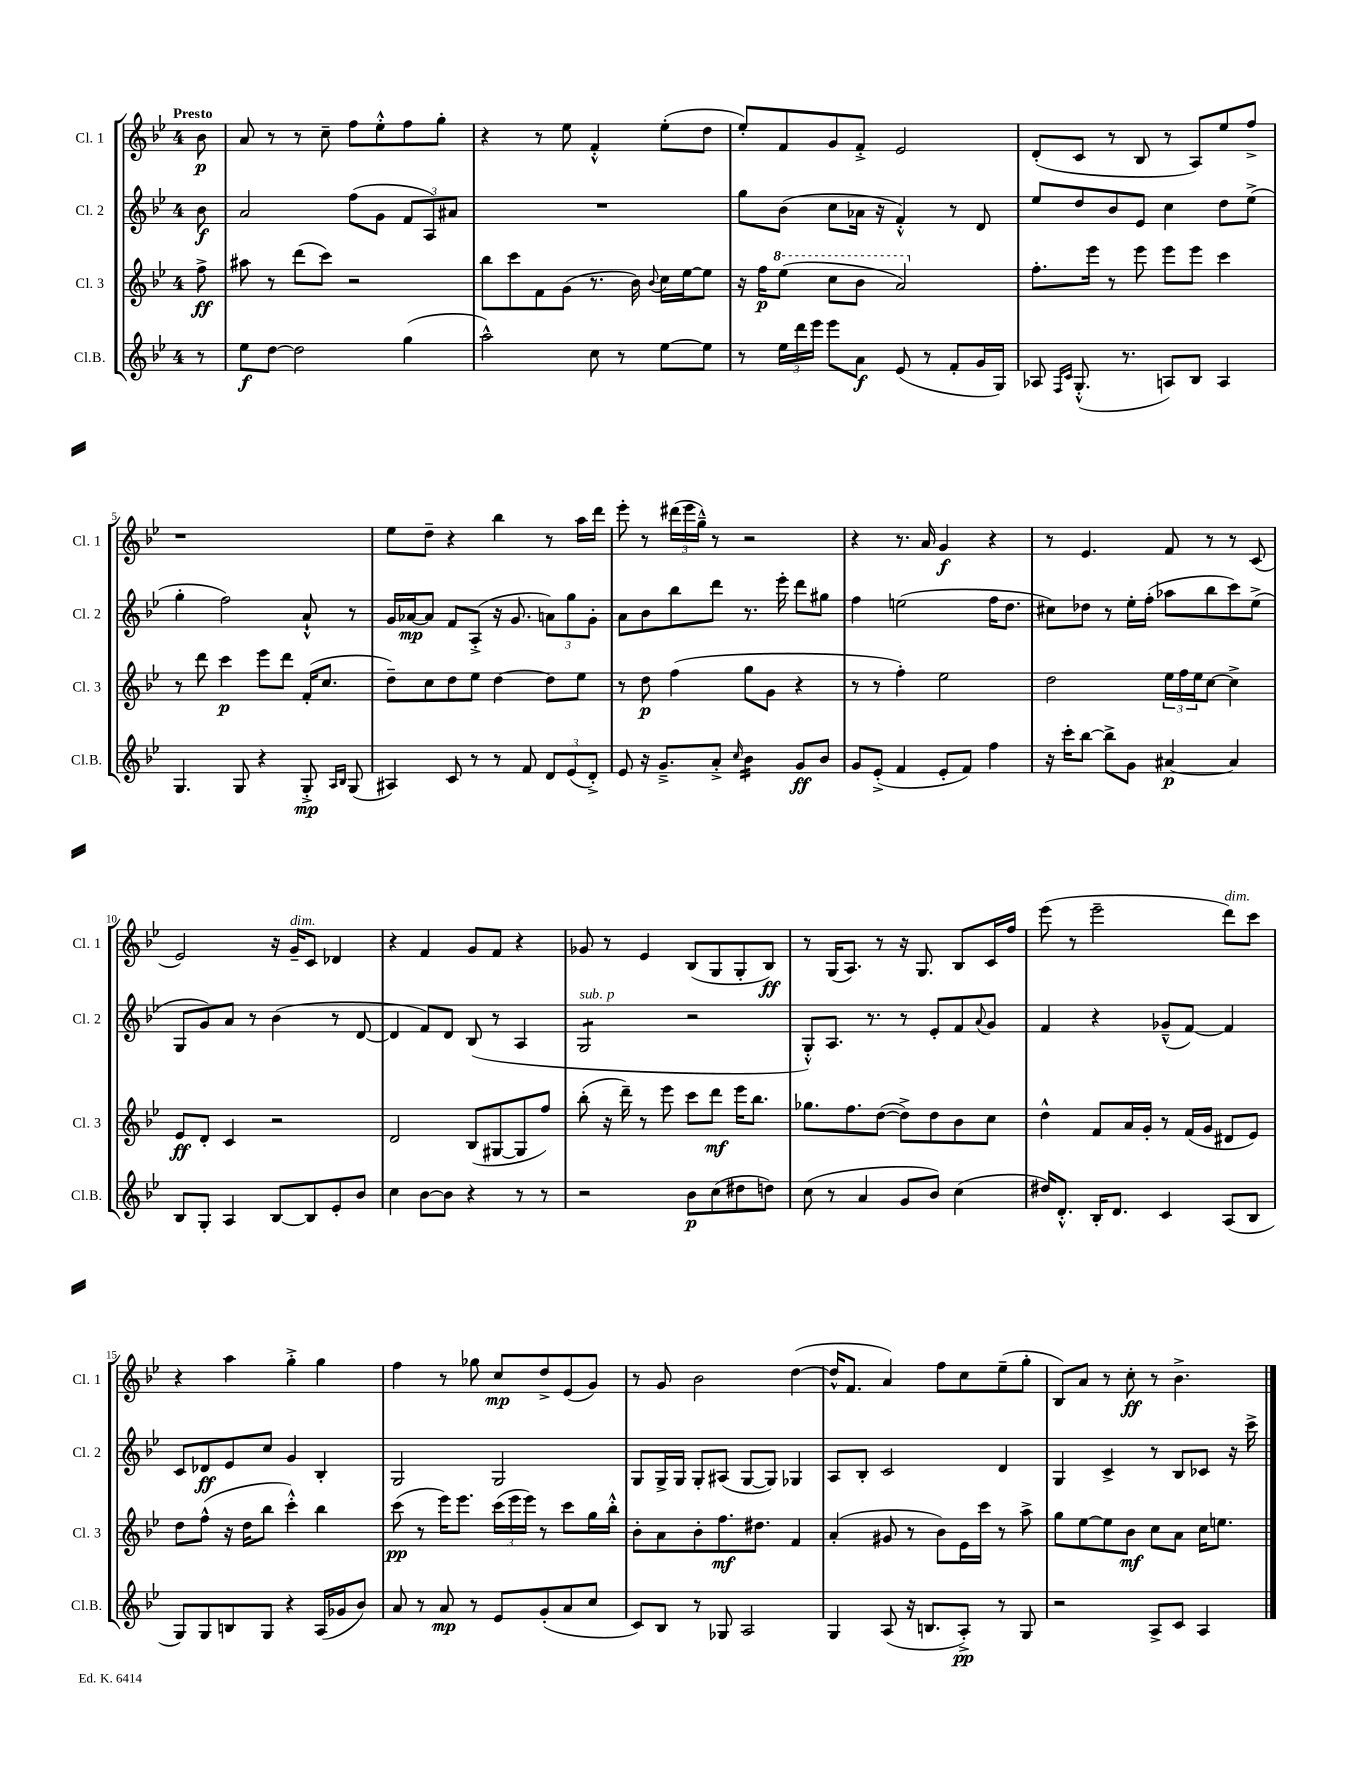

**kern	**dynam	**kern	**dynam	**kern	**dynam	**kern	**dynam
*part4	*part4	*part3	*part3	*part2	*part2	*part1	*part1
*staff4	*staff4	*staff3	*staff3	*staff2	*staff2	*staff1	*staff1
*I"Cl.B.	*	*I"Cl. 3	*	*I"Cl. 2	*	*I"Cl. 1	*
*I'Cl.B.	*	*I'Cl. 3	*	*I'Cl. 2	*	*I'Cl. 1	*
*clefG2	*	*clefG2	*	*clefG2	*	*clefG2	*
*k[b-e-]	*	*k[b-e-]	*	*k[b-e-]	*	*k[b-e-]	*
*M4/4	*	*M4/4	*	*M4/4	*	*M4/4	*
=	=	=	=	=	=	=	=
!	!	!	!	!	!	!LO:TX:a:B:t=Presto	!
8r	.	8ff^\	ff	8b-\	f	8b-\	p
=1	=1	=1	=1	=1	=1	=1	=1
8ee-\L	f	8aa#X\	.	2a/	.	8a/	.
[8dd\J	.	8r	.	.	.	8r	.
2dd\]	.	(8ddd\L	.	.	.	8r	.
.	.	8ccc\J)	.	.	.	8cc~\	.
.	.	2r	.	(8ff\L	.	8ff\L	.
.	.	.	.	8g\J	.	8ee-'^^\	.
(4gg\	.	.	.	12f/L	.	8ff\	.
.	.	.	.	12A/)	.	.	.
.	.	.	.	.	.	8gg'\J	.
.	.	.	.	12a#X/J	.	.	.
=2	=2	=2	=2	=2	=2	=2	=2
2aa^^\)	.	8bb-\L	.	1r	.	4r	.
.	.	8ccc\	.	.	.	.	.
.	.	8f\	.	.	.	8r	.
.	.	(8g\J	.	.	.	8ee-\	.
8cc\	.	8.r	.	.	.	4f'^^/	.
8r	.	.	.	.	.	.	.
.	.	16b-\)	.	.	.	.	.
.	.	8qqb-/	.	.	.	.	.
[8ee-\L	.	16cc\LL	.	.	.	(8ee-'\L	.
.	.	[16ee-\J	.	.	.	.	.
8ee-\J]	.	8ee-\J]	.	.	.	8dd\J	.
=3	=3	=3	=3	=3	=3	=3	=3
8r	.	16r	.	8gg\L	.	8ee-'/L)	.
.	.	16ff\KL	p	.	.	.	.
*	*	*8va	*	*	*	*	*
24ee-\LL	.	(8eee-\J	.	(8b-\J	.	8f/	.
24ddd\	.	.	.	.	.	.	.
24eee-\JJ	.	.	.	.	.	.	.
8eee-\L	.	8ccc\L	.	8cc\L	.	8g/	.
8a\J	f	8bb-\J	.	16a-X\Jk	.	8f'^/J	.
.	.	.	.	16r	.	.	.
(8e-/	.	2aa/)	.	4f'^^/)	.	2e-/	.
8r	.	.	.	.	.	.	.
8f'/L	.	.	.	8r	.	.	.
16g/L	.	.	.	8d/	.	.	.
16G/JJ)	.	.	.	.	.	.	.
=4	=4	=4	=4	=4	=4	=4	=4
*	*	*X8va	*	*	*	*	*
8A-X/	.	8.ff'\L	.	8ee-/L	.	(8d'/L	.
16qqF/LL	.	.	.	.	.	.	.
16qqc/JJ	.	.	.	.	.	.	.
(8.G'^^/	.	.	.	8dd/	.	8c/J	.
.	.	16eee-\Jk	.	.	.	.	.
.	.	8r	.	8b-/	.	8r	.
8.r	.	.	.	.	.	.	.
.	.	8eee-\	.	8e-/J	.	8B-/	.
8An/L)	.	8eee-\L	.	4cc\	.	8r	.
8B-/J	.	8eee-\J	.	.	.	8A/L)	.
4A/	.	4ccc\	.	8dd\L	.	8ee-/	.
.	.	.	.	(8ee-^\J	.	8ff^/J	.
!!LO:LB:g=z
=5	=5	=5	=5	=5	=5	=5	=5
4.G/	.	8r	.	4gg'\	.	1r	.
.	.	8ddd\	.	.	.	.	.
.	.	4ccc\	p	2ff\)	.	.	.
8G/	.	.	.	.	.	.	.
4r	.	8eee-\L	.	.	.	.	.
.	.	8ddd\J	.	.	.	.	.
8G'^/	mp	(16f'/KL	.	8a`^^/	.	.	.
.	.	8.cc/J	.	.	.	.	.
16qqA/LL	.	.	.	.	.	.	.
16qqB-/JJ	.	.	.	.	.	.	.
(8G/	.	.	.	8r	.	.	.
=6	=6	=6	=6	=6	=6	=6	=6
4A#X/)	.	8dd~\L)	.	16g/LL	.	8ee-\L	.
.	.	.	.	[16a-X/J	mp	.	.
.	.	8cc\	.	8a-/J]	.	8dd~\J	.
8c/	.	8dd\	.	8f/L	.	4r	.
8r	.	8ee-\J	.	(8A'^/J	.	.	.
8r	.	[4dd\	.	16r	.	4bb-\	.
.	.	.	.	8.g/	.	.	.
8f/	.	.	.	.	.	.	.
12d/L	.	8dd\L]	.	12an\L)	.	8r	.
(12e-/	.	.	.	12gg\	.	.	.
.	.	8ee-\J	.	.	.	16aa\LL	.
12d'^/J)	.	.	.	12g'\J	.	.	.
.	.	.	.	.	.	16ddd\JJ	.
=7	=7	=7	=7	=7	=7	=7	=7
8e-/	.	8r	.	8a\L	.	8eee-'\	.
16r	.	8dd\	p	8b-\	.	8r	.
8.g~^/L	.	.	.	.	.	.	.
.	.	(4ff\	.	8bb-\	.	(24ddd#X\LL	.
.	.	.	.	.	.	24eee-\	.
.	.	.	.	.	.	24gg~^^\JJ)	.
8a'^/J	.	.	.	8ddd\J	.	8r	.
16qqcc/	.	.	.	.	.	.	.
*tremolo	*	*	*	*	*	*	*
16b-\LL	.	8gg\L	.	8.r	.	2r	.
16b-\	.	.	.	.	.	.	.
16b-\	.	8g\J	.	.	.	.	.
16b-\JJ	.	.	.	16eee-'\	.	.	.
*Xtremolo	*	*	*	*	*	*	*
8g/L	ff	4r	.	8ddd\L	.	.	.
8b-/J	.	.	.	8gg#X\J	.	.	.
=8	=8	=8	=8	=8	=8	=8	=8
8g/L	.	8r	.	4ff\	.	4r	.
(8e-'^/J	.	8r	.	.	.	.	.
4f/	.	4ff'\)	.	(2een\	.	8.r	.
.	.	.	.	.	.	16a/	.
8e-'/L	.	2ee-\	.	.	.	4g/	f
8f/J)	.	.	.	.	.	.	.
4ff\	.	.	.	16ff\KL	.	4r	.
.	.	.	.	8.dd\J	.	.	.
=9	=9	=9	=9	=9	=9	=9	=9
16r	.	2dd\	.	8cc#X\L)	.	8r	.
16ccc'\KL	.	.	.	.	.	.	.
[8bb-\J	.	.	.	8dd-X\J	.	4.e-/	.
8bb-^\L]	.	.	.	8r	.	.	.
8g\J	.	.	.	16ee-'\LL	.	.	.
.	.	.	.	(16ff'\JJ	.	.	.
[4a#X/	p	24ee-\LL	.	8aa-X\L	.	8f/	.
.	.	24ff\	.	.	.	.	.
.	.	24ee-\J	.	.	.	.	.
.	.	[8cc\J	.	8bb-\	.	8r	.
4a#/]	.	4cc^\]	.	8ccc\)	.	8r	.
.	.	.	.	(8ee-^\J	.	(8c/	.
!!LO:LB:g=z
=10	=10	=10	=10	=10	=10	=10	=10
8B-/L	.	8e-/L	ff	8G/L	.	2e-/)	.
8G'/J	.	8d'/J	.	8g/)	.	.	.
4A/	.	4c/	.	8a/J	.	.	.
.	.	.	.	8r	.	.	.
[8B-/L	.	2r	.	(4b-\	.	16r	.
!	!	!	!	!	!	!LO:TX:a:i:t=dim.	!
.	.	.	.	.	.	16g~/KL	.
8B-/]	.	.	.	.	.	8c/J	.
8e-'/	.	.	.	8r	.	4d-X/	.
8b-/J	.	.	.	[8d/	.	.	.
=11	=11	=11	=11	=11	=11	=11	=11
4cc\	.	2d/	.	4d/]	.	4r	.
[8b-\L	.	.	.	8f/L)	.	4f/	.
8b-\J]	.	.	.	8d/J	.	.	.
4r	.	(8B-/L	.	(8B-/	.	8g/L	.
.	.	[8G#X/	.	8r	.	8f/J	.
8r	.	8G#/]	.	4A/	.	4r	.
8r	.	8ff/J)	.	.	.	.	.
=12	=12	=12	=12	=12	=12	=12	=12
!	!	!	!	!LO:TX:a:i:t=sub. p	!	!	!
*	*	*	*	*tremolo	*	*	*
2r	.	(8bb-'\	.	8G/L	.	8g-X/	.
.	.	16r	.	8G/	.	8r	.
.	.	16ddd~\)	.	.	.	.	.
.	.	8r	.	8G/	.	4e-/	.
.	.	8eee-\	.	8G/J	.	.	.
*	*	*	*	*Xtremolo	*	*	*
8b-\L	p	8ccc\L	.	2r	.	(8B-/L	.
(8cc\	.	8ddd\J	mf	.	.	8G/	.
8dd#X\	.	16eee-\KL	.	.	.	8G'/	.
.	.	8.bb-\J	.	.	.	.	.
8ddn\J)	.	.	.	.	.	8B-/J)	ff
=13	=13	=13	=13	=13	=13	=13	=13
(8cc\	.	8.gg-X\L	.	8G'^^/L)	.	8r	.
8r	.	.	.	8.A/J	.	(16G/KL	.
.	.	8.ff\	.	.	.	8.A/J)	.
4a/	.	.	.	.	.	.	.
.	.	.	.	8.r	.	.	.
.	.	([8dd\J	.	.	.	8r	.
8g/L	.	8dd^\L])	.	8r	.	16r	.
.	.	.	.	.	.	8.G/	.
8b-/J)	.	8dd\	.	8e-'/L	.	.	.
(4cc\	.	8b-\	.	8f/	.	8B-/L	.
.	.	.	.	8qqa/	.	.	.
.	.	8cc\J	.	8g/J	.	16c/L	.
.	.	.	.	.	.	16ff/JJ	.
=14	=14	=14	=14	=14	=14	=14	=14
16dd#X/KL)	.	4dd^^\	.	4f/	.	(8eee-\	.
8.d'^^/J	.	.	.	.	.	.	.
.	.	.	.	.	.	8r	.
16B-'/KL	.	8f/L	.	4r	.	2eee-~\	.
8.d/J	.	.	.	.	.	.	.
.	.	16a/L	.	.	.	.	.
.	.	16g'/JJ	.	.	.	.	.
4c/	.	8r	.	(8g-X~^^/L	.	.	.
.	.	(16f/LL	.	[8f/J)	.	.	.
.	.	16g/JJ	.	.	.	.	.
!	!	!	!	!	!	!LO:TX:a:i:t=dim.	!
(8A/L	.	8d#X/L	.	4f/]	.	8ddd\L)	.
8B-/J	.	8e-/J)	.	.	.	8ccc\J	.
!!LO:LB:g=z
=15	=15	=15	=15	=15	=15	=15	=15
8G/L)	.	8dd\L	.	8c/L	.	4r	.
8G/	.	(8ff^^\J	.	8d-X/	ff	.	.
8Bn/	.	16r	.	8e-/	.	4aa\	.
.	.	16dd\KL	.	.	.	.	.
8G/J	.	8bb-\J	.	8cc/J	.	.	.
4r	.	4ccc'^^\)	.	4g/	.	4gg'^\	.
(16A/LL	.	4bb-\	.	4B-'/	.	4gg\	.
16g-X/J	.	.	.	.	.	.	.
8b-/J)	.	.	.	.	.	.	.
=16	=16	=16	=16	=16	=16	=16	=16
8a/	.	(8ccc\	pp	2G/	.	4ff\	.
8r	.	8r	.	.	.	.	.
8a/	mp	16eee-\KL)	.	.	.	8r	.
.	.	8.eee-\J	.	.	.	.	.
8r	.	.	.	.	.	8gg-X\	.
8e-/L	.	(24ccc\LL	.	2G/	.	8cc/L	mp
.	.	24eee-\	.	.	.	.	.
.	.	24eee-\JJ)	.	.	.	.	.
(8g'/	.	8r	.	.	.	8dd^/	.
8a/	.	8ccc\L	.	.	.	(8e-/	.
8cc/J	.	16gg\L	.	.	.	8g/J)	.
.	.	16bb-'^^\JJ	.	.	.	.	.
=17	=17	=17	=17	=17	=17	=17	=17
8c/L)	.	8b-'\L	.	8G/L	.	8r	.
8B-/J	.	8a\	.	16G^/L	.	8g/	.
.	.	.	.	16G/JJ	.	.	.
8r	.	8b-'\	.	8G'/L	.	2b-\	.
8G-X/	.	8.ff\	mf	(8A#X/J	.	.	.
2A/	.	.	.	[8G/L	.	.	.
.	.	8.dd#X\J	.	.	.	.	.
.	.	.	.	8G/J])	.	.	.
.	.	4f/	.	4G-X/	.	([4dd\	.
=18	=18	=18	=18	=18	=18	=18	=18
4G/	.	(4a'/	.	8A/L	.	16dd^^/KL]	.
.	.	.	.	.	.	8.f/J	.
.	.	.	.	8B-'/J	.	.	.
(8A/	.	8g#X/	.	2c/	.	4a/)	.
16r	.	8r	.	.	.	.	.
8.Bn/L	.	.	.	.	.	.	.
.	.	8b-\L)	.	.	.	8ff\L	.
8A'^/J)	pp	16e-\L	.	.	.	8cc\	.
.	.	16ccc\JJ	.	.	.	.	.
8r	.	8r	.	4d/	.	(8ee-~\	.
8G/	.	8aa^\	.	.	.	8gg'\J	.
=19	=19	=19	=19	=19	=19	=19	=19
2r	.	8gg\L	.	4G/	.	8B-/L)	.
.	.	[8ee-\	.	.	.	8a/J	.
.	.	8ee-\]	.	4c^/	.	8r	.
.	.	8b-\J	mf	.	.	8cc'\	ff
8A^/L	.	8cc\L	.	8r	.	8r	.
8c/J	.	8a\J	.	8B-/L	.	4.b-^\	.
4A/	.	16cc\KL	.	8c-X/J	.	.	.
.	.	8.een\J	.	.	.	.	.
.	.	.	.	16r	.	.	.
.	.	.	.	16ccc^\	.	.	.
==	==	==	==	==	==	==	==
*-	*-	*-	*-	*-	*-	*-	*-
